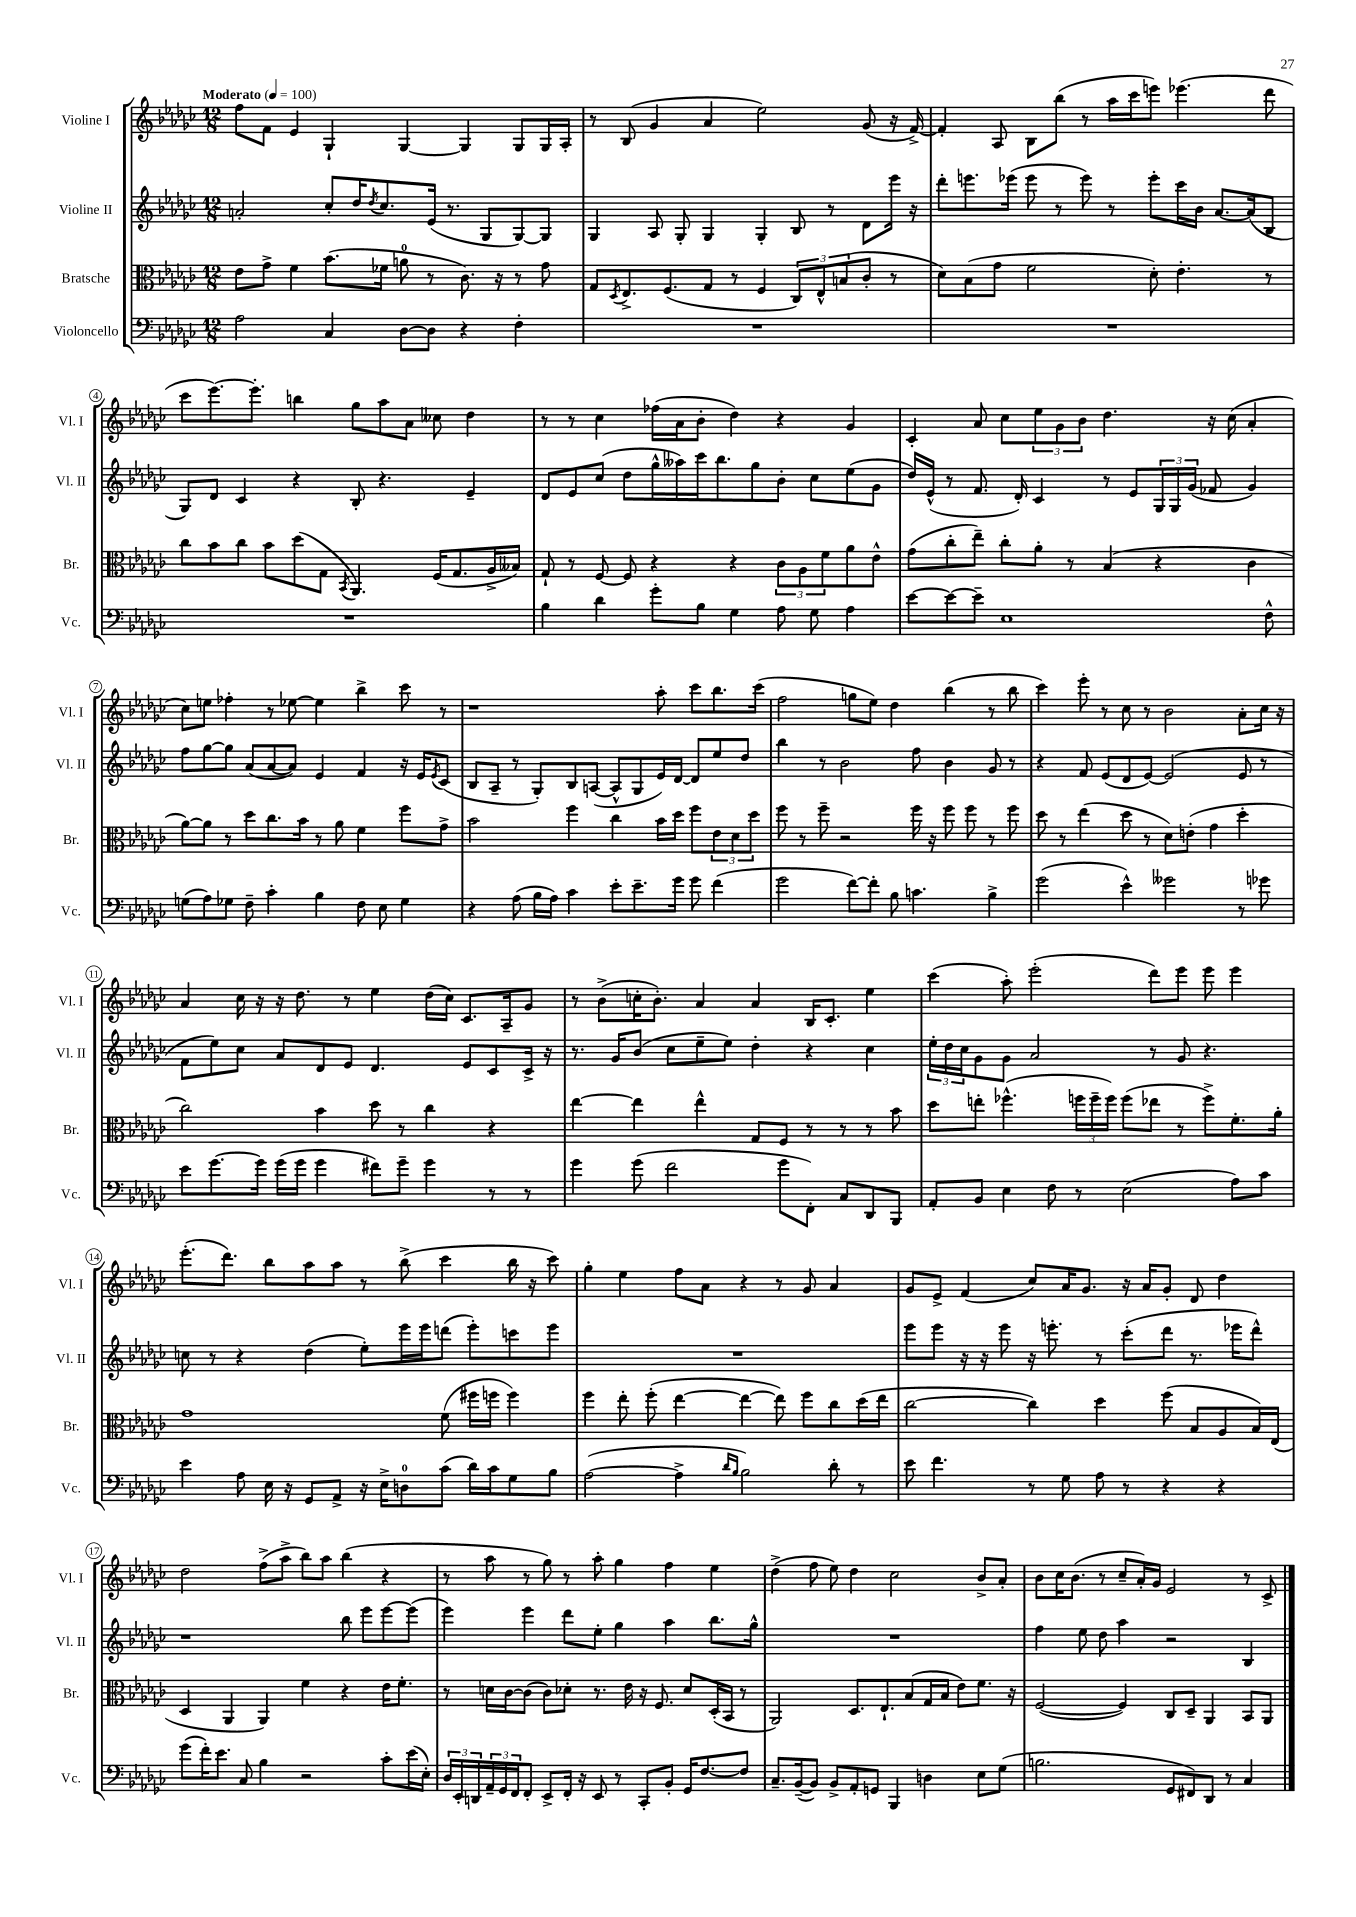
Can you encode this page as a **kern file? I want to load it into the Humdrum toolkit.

**kern	**kern	**kern	**kern
*staff4	*staff3	*staff2	*staff1
*clefF4	*clefC3	*clefG2	*clefG2
*k[b-e-a-d-g-c-]	*k[b-e-a-d-g-c-]	*k[b-e-a-d-g-c-]	*k[b-e-a-d-g-c-]
*M12/8	*M12/8	*M12/8	*M12/8
*MM100	*MM100	*MM100	*MM100
2A-	8e-	2a'	8ff
.	8g-^	.	8f
.	4f	.	4e-
4C-	(8.b-	8cc-'	4G-`
.	.	16dd-	.
.	.	8qdd-	.
.	16f-	8.cc-	.
[8D-	8a	.	[4G-
8D-]	8r	(16e-	.
.	.	8.r	.
4r	8.c-)	.	4G-]
.	.	8G-	.
.	16r	.	.
4F'	8r	[8G-)	8G-
.	8g-	8G-]	16G-
.	.	.	16A-'
=	=	=	=
1.r	8G-	4G-	8r
.	8qD-	.	.
.	8.E-^	.	(8B-
.	.	8A-	4g-
.	(8.F	.	.
.	.	8G-'	.
.	8G-	4G-	4a-
.	8r	.	.
.	4F	4G-'	2ee-)
.	12C-)	8B-	.
.	12E-^^	.	.
.	.	8r	.
.	(12B	.	.
.	8c-'	8d-	(8g-
.	8r	16eee-	16r
.	.	16r	[16f^)
=	=	=	=
1.r	8d-)	8ddd-'	4f']
.	(8B-	8.eee	.
.	8g-	.	8A-
.	.	(16eee-	.
.	2f	8eee-	8B-
.	.	8r	(8bb-
.	.	8eee-)	8r
.	.	8r	16aa-
.	.	.	16ccc-
.	8d-')	8eee-'	8eee)
.	4.e-'	16ccc-	(4.eee-
.	.	16b-	.
.	.	[8.a-	.
.	.	(16a-]	.
.	8r	8B-	8ddd-
=	=	=	=
1.r	8cc-	8G-)	8ccc-
.	8b-	8d-	[8.eee-)
.	8cc-	4c-	.
.	.	.	8.eee-']
.	8b-	.	.
.	(8dd-	4r	4bb
.	8G-	.	.
.	8qBB-	.	.
.	4.AA-)	8B-'	8gg-
.	.	4.r	8aa-
.	.	.	8a-
.	(16F	.	8cc--
.	8.G-	.	.
.	.	4e-~	4dd-
.	16A-^	.	.
.	16B--)	.	.
=	=	=	=
4B-	8G-`	8d-	8r
.	8r	8e-	8r
4d-	[8F	(8cc-	4cc-
.	8F]	8dd-	.
8g-'	4r	16gg-^^	(16ff-
.	.	16aa--)	16a-
8B-	.	16ccc-	8b-'
.	.	8.bb-	.
4G-	4r	.	4dd-)
.	.	8gg-	.
8A-	12c-	8b-'	4r
.	12A-	.	.
8G-	.	8cc-	.
.	12f	.	.
4A-	8a-	(8ee-	4g-
.	8e-^^	8g-	.
=	=	=	=
[8e-	(8g-	16dd-)	4c-'
.	.	(16e-^^	.
8e-_	8cc-'	8r	.
8e-~]	8ee-~)	8.f	8a-
1E-	8cc-'	.	8cc-
.	.	16d-')	.
.	8a-'	4c-	12ee-
.	.	.	12g-
.	8r	.	.
.	.	.	12b-
.	(4B-	8r	4.dd-
.	.	8e-	.
.	4r	24G-	.
.	.	24G-	.
.	.	(24g-	.
.	.	8f-	16r
.	.	.	(16cc-
.	4c-	4g-)	4a-'
8F^^	.	.	.
=	=	=	=
(8G	[8a-)	8ff	8cc-)
8A-)	8a-]	[8gg-	8ee
8G-	8r	8gg-]	4ff-'
8F~	8dd-	(8a-	.
4c-'	8.cc-	[8a-	8r
.	.	8a-])	[8ee-
.	16b-	.	.
4B-	8r	4e-	4ee-]
.	8a-	.	.
8F	4f	4f	4bb-^
8E-	.	.	.
4G-	8ff	16r	8ccc-
.	.	16e-	.
.	.	8qe-	.
.	8g-^	(8c-	8r
=	=	=	=
4r	2b-	8B-	1r
.	.	8A-~	.
(8A-	.	8r	.
16B-	.	8G-')	.
16A-)	.	.	.
4c-	4ff	8B-	.
.	.	([8A	.
8e-'	4cc-	8A^^]	.
8.e-~	.	8G-	.
.	16b-	16e-)	8aa-'
16g-	16dd-	[16d-	.
8g-	8ff	8d-]	8ccc-
(4f	12e-	8ee-	8.bb-
.	12d-	.	.
.	.	8dd-	.
.	12dd-	.	.
.	.	.	(16ccc-
=	=	=	=
2g-	8ff	4bb-	2ff
.	8r	.	.
.	8ff~	8r	.
.	2r	2b-	.
[8f)	.	.	8gg
8f']	.	.	8ee-)
8B-	.	.	4dd-
4.c	16ff	8ff	.
.	16r	.	.
.	8ff	4b-	(4bb-
.	8ff	.	.
4B-^	8r	8g-	8r
.	8ff	8r	8bb-
=	=	=	=
(2g-	8dd-	4r	4ccc-)
.	8r	.	.
.	(4ee-	8f	8eee-'
.	.	(8e-	8r
4e-^^)	8dd-	8d-	8cc-
.	8r	[8e-)	8r
2g--	8d-)	(2e-]	2b-
.	(8e'	.	.
.	4g-	.	.
8r	4dd-'	8e-	8a-'
8g-	.	8r	16cc-
.	.	.	16r
=	=	=	=
8e-	2cc-)	8f	4a-
[8.g-	.	8ee-)	.
.	.	8cc-	16cc-
16g-]	.	.	16r
(16g-	.	8a-	16r
16g-	.	.	8.dd-
4g-	4b-	8d-	.
.	.	8e-	8r
8f#)	8dd-	4.d-	4ee-
8g-~	8r	.	.
4g-	4cc-	.	(16dd-
.	.	.	16cc-)
.	.	8e-	8.c-
8r	4r	8c-	.
.	.	.	16A-~
8r	.	16c-^	8g-
.	.	16r	.
=	=	=	=
4g-	[4ee-	8.r	8r
.	.	.	(8b-^
.	.	16g-	.
(8g-	4ee-]	(8b-	16cc'
.	.	.	8.b-')
2f	.	8cc-	.
.	4ee-^^	8ee-~	4a-
.	.	8ee-)	.
.	8G-	4dd-'	4a-
8g-	8F	.	.
8FF')	8r	4r	16B-
.	.	.	8.c-'
8C-	8r	.	.
8DD-	8r	4cc-	4ee-
8BBB-	8b-	.	.
=	=	=	=
8AA-'	8dd-	24ee-'	(4ccc-
.	.	24dd-	.
.	.	24cc-	.
8BB-	8ee'	8g-	.
4E-	(4.ff-^^	8g-	8aa-')
.	.	2a-	(2eee-'
8F	.	.	.
8r	24ff	.	.
.	24ff~	.	.
.	24ff)	.	.
(2E-	(8ff	.	.
.	8ee-	8r	8ddd-)
.	8r	8g-	8eee-
.	8ff^)	4.r	8eee-
8A-)	8.f'	.	4eee-
8c-	.	.	.
.	16a-'	.	.
=	=	=	=
4e-	1g-	8cc	(8.eee-'
.	.	8r	.
.	.	.	8.ddd-)
8A-	.	4r	.
16E-	.	.	8bb-
16r	.	.	.
8GG-	.	(4dd-	8aa-
8AA-^	.	.	8aa-
16r	.	8ee-')	8r
16E-^	.	.	.
8D	.	16eee-	(8bb-^
.	.	16eee-	.
(8c-	(8f	(8ddd	4ccc-
16d-)	16ff#	8eee-')	.
16c-	16ff	.	.
8G-	4ff)	8ccc	16bb-
.	.	.	16r
8B-	.	8eee-	8ccc-)
=	=	=	=
([2A-	4ff	1.r	4gg-'
.	8ee-'	.	4ee-
.	(8ff'	.	.
4A-^]	[4ee-	.	8ff
.	.	.	8a-
16qqd-	.	.	.
16qqB-	.	.	.
2B-)	4ee-_	.	4r
.	8ee-])	.	8r
.	8ff	.	8g-
8d-'	8cc-	.	4a-
8r	(16dd-	.	.
.	16ee-	.	.
=	=	=	=
8e-	[2cc-	8eee-	8g-
4.f	.	8eee-	8e-^
.	.	16r	(4f
.	.	16r	.
.	.	8eee-	.
8r	4cc-])	16r	8cc-)
.	.	8.eee'	.
8G-	.	.	16a-
.	.	.	8.g-
8A-	4dd-	8r	.
8r	.	(8ccc-'	16r
.	.	.	16a-
4r	(8ff	8ddd-	8g-'
.	8B-	8.r	8d-
4r	8A-	.	4dd-
.	.	16eee-	.
.	16B-)	8ddd-^^)	.
.	(16E-	.	.
=	=	=	=
(8g-	4D-	1r	2dd-
16f')	.	.	.
8.e-	.	.	.
.	4AA-	.	.
8C-	.	.	.
4B-	4AA-)	.	(8ff^
.	.	.	8aa-^
2r	4f	.	8bb-)
.	.	.	8aa-
.	4r	8bb-	(4bb-
.	.	8eee-	.
8c-'	16e-	[8eee-	4r
.	8.f'	.	.
(16e-	.	(8eee-]	.
16E-')	.	.	.
=	=	=	=
24D-	8r	4eee-)	8r
24EE-'	.	.	.
24DD	.	.	.
24AA-~	16d	.	8aa-
24GG-	.	.	.
.	[16c-	.	.
24FF	.	.	.
8FF'	(8c-]	4eee-	8r
8EE-^	8c-)	.	8gg-)
16FF'	8d-'	8ddd-	8r
16r	.	.	.
8EE-	8.r	8ee-'	8aa-'
8r	.	4gg-	4gg-
.	16e-	.	.
8CC-'	16r	.	.
.	8.F	.	.
8BB-'	.	4aa-	4ff
16GG-	8d-	.	.
[8.F	.	.	.
.	(16D-'	8.bb-	4ee-
.	16BB-	.	.
8F]	8r	.	.
.	.	16gg-^^	.
=	=	=	=
8.C-~	2AA-)	1.r	(4dd-^
([16BB-~	.	.	.
8BB-])	.	.	8ff
8BB-^	.	.	8ee-)
8AA-'	8.D-	.	4dd-
8GG	.	.	.
.	8.E-`	.	.
4BBB-	.	.	2cc-
.	(8B-	.	.
4D	16G-	.	.
.	16B-	.	.
.	8e-)	.	.
8E-	8.f	.	8b-^
(8G-	.	.	8a-'
.	16r	.	.
=	=	=	=
2.B	([2F	4ff	8b-
.	.	.	16cc-
.	.	.	(8.b-
.	.	8ee-	.
.	.	8dd-	8r
.	4F])	4aa-	8cc-~
.	.	.	16a-')
.	.	.	16g-
8GG-	8C-	2r	2e-
8FF#)	8D-~	.	.
8DD-	4AA-	.	.
8r	.	.	.
4C-	8BB-	4B-	8r
.	8AA-	.	8c-^
==	==	==	==
*-	*-	*-	*-
